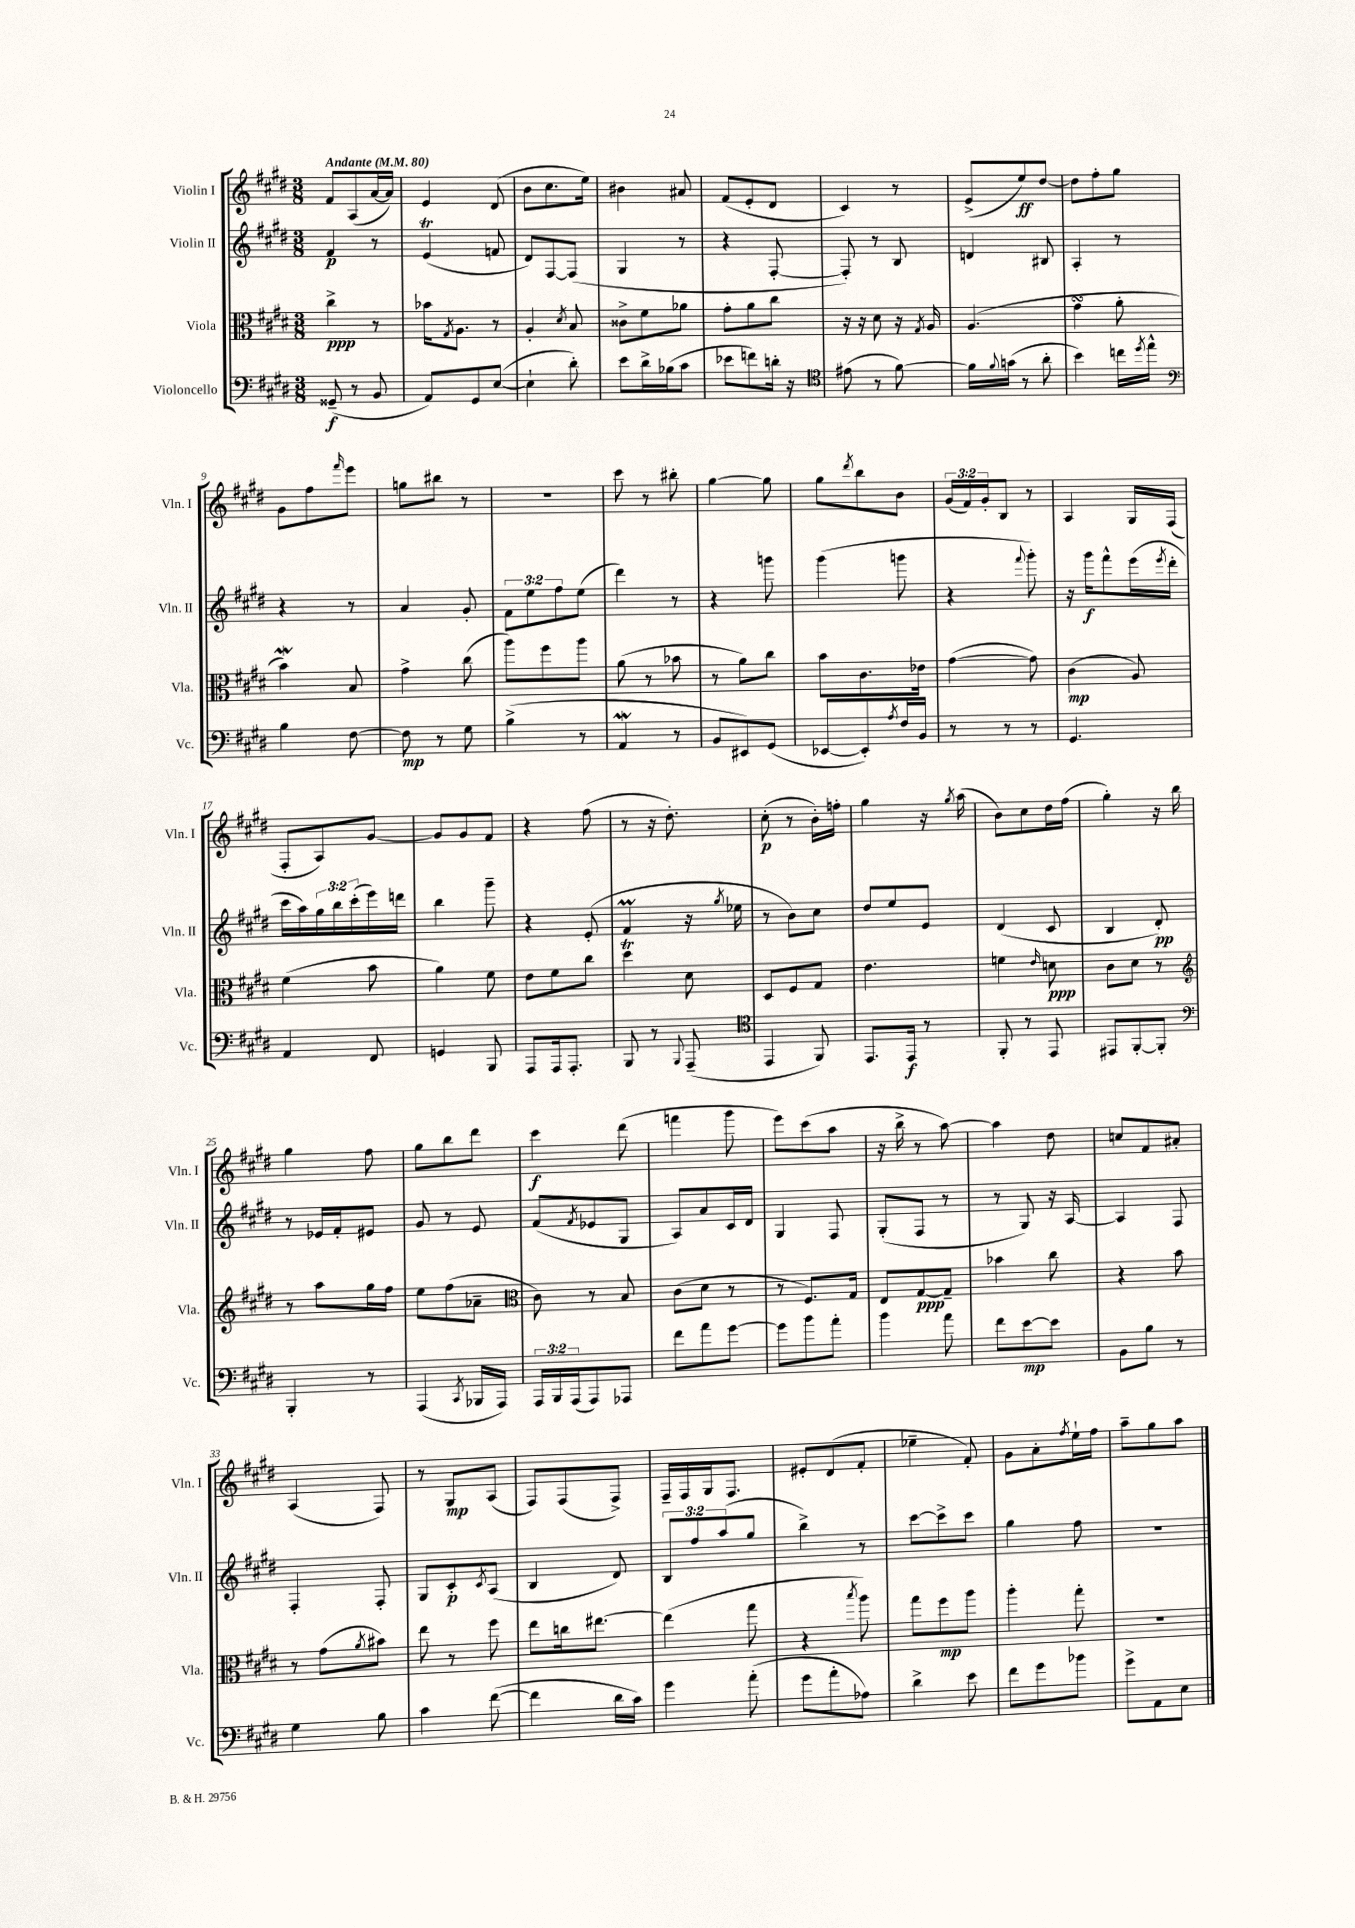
<<
\new StaffGroup <<
\new Staff = "s0" \with { instrumentName = "Violin I" shortInstrumentName = "Vln. I" } {
    \clef treble \key e \major \numericTimeSignature \time 3/8 \override Staff.TupletNumber.text = #tuplet-number::calc-fraction-text \tempo "Andante" 4 = 80
    fis'8 a8( a'16~ a'16) |
    e'4 dis'8( |
    b'8 cis''8. e''16) |
    bis'4 ais'8 |
    fis'8( e'8-. dis'8 |
    cis'4) r8 |
    e'8->( e''8\ff) dis''8~ |
    dis''8 fis''8-. gis''8 |
    gis'8 fis''8 \grace { fis'''16 } e'''8 |
    g''8 bis''8 r8 |
    R4. |
    cis'''8 r8 bis''8-. |
    gis''4~ gis''8 |
    gis''8 \acciaccatura { dis'''8 } b''8 b'8 |
    \tuplet 3/2 { gis'16( fis'16) gis'16-. } b8 r8 |
    a4 gis16 fis16( |
    fis8-. a8) gis'8~ |
    gis'8 gis'8 fis'8 |
    r4 fis''8( |
    r8 r16 dis''8.-.) |
    cis''8-.\p( r8 b'16-.) f''16-. |
    gis''4 r16 \acciaccatura { gis''8 } a''16( |
    b'8) cis''8 dis''16 fis''16( |
    gis''4-.) r16 b''16 |
    gis''4 fis''8 |
    gis''8 b''8 dis'''8 |
    cis'''4\f dis'''8( |
    f'''4 gis'''8 |
    e'''8) cis'''8( a''8 |
    r16 b''16-> r8 a''8~) |
    a''4 dis''8 |
    c''8 fis'8 ais'8-. |
    a4( fis8) |
    r8 gis8\mp a8( |
    fis8) fis8( fis8->) |
    fis16-- fis16 gis16 fis8. |
    eis'8-. dis'8( fis'8-. |
    ees''4-- fis'8-.) |
    gis'8 a'8-. \acciaccatura { fis''8 } e''16-! fis''16 |
    a''8-- gis''8 a''8 \bar "|." |
}
\new Staff = "s1" \with { instrumentName = "Violin II" shortInstrumentName = "Vln. II" } {
    \clef treble \key e \major \numericTimeSignature \time 3/8 \override Staff.TupletNumber.text = #tuplet-number::calc-fraction-text
    fis'4\p r8 |
    e'4\trill( f'8 |
    dis'8) fis8~ fis8( |
    gis4 r8 |
    r4 fis8~-. |
    fis8-.) r8 b8 |
    d'4 bis8 |
    a4-. r8 |
    r4 r8 |
    a'4 gis'8-. |
    \tuplet 3/2 { fis'8 e''8 fis''8 } e''8( |
    dis'''4) r8 |
    r4 g'''8 |
    gis'''4( g'''8 |
    r4 \appoggiatura { fis'''8 } gis'''8-.) |
    r16 gis'''16\f fis'''8-^ e'''16( \acciaccatura { e'''8 } dis'''16-. |
    cis'''16 a''16) \tuplet 3/2 { gis''16 b''16 cis'''16-.( } e'''16) d'''16 |
    b''4 gis'''8-- |
    r4 e'8-.( |
    fis'4\prall r16 \acciaccatura { gis''8 } ees''16 |
    r8 b'8) cis''8 |
    dis''8 e''8 e'8 |
    dis'4( cis'8 |
    b4 dis'8-.\pp) |
    r8 ees'16 fis'16-. eis'8 |
    gis'8 r8 e'8 |
    fis'8( \acciaccatura { fis'8 } ees'8 gis8 |
    a8) a'8 cis'16 dis'16 |
    gis4 fis8 |
    gis8-.( fis8 r8 |
    r8 gis8) r16 a16~ |
    a4 fis8 |
    fis4-. fis8-. |
    gis8 cis'8-.\p \acciaccatura { cis'8 } a8( |
    b4 dis'8) |
    \tuplet 3/2 { b8 fis''8 a''8( } gis''8 |
    b''4->) r8 |
    cis'''8~ cis'''8-> cis'''8 |
    gis''4 fis''8 |
    R4. \bar "|." |
}
\new Staff = "s2" \with { instrumentName = "Viola" shortInstrumentName = "Vla." } {
    \clef alto \key e \major \numericTimeSignature \time 3/8
    cis''4->\ppp r8 |
    bes'16 \acciaccatura { gis8 } a8. r8 |
    a4-. \acciaccatura { dis'8 } b8 |
    cisis'8-> fis'8 aes'8 |
    gis'8-. a'8 cis''8 |
    r16 r16 dis'8 r16 \acciaccatura { gis8 } a16 |
    a4.( |
    gis'4\turn a'8-. |
    b'4\mordent) b8 |
    gis'4-> cis''8( |
    a''8) fis''8 a''8 |
    a'8( r8 bes'8 |
    r8 a'8) cis''8 |
    b'8 cis'8. ees'16 |
    gis'4~( gis'8) |
    cis'4\mp( a8) |
    fis'4( b'8 |
    a'4) fis'8 |
    e'8 fis'8 cis''8 |
    dis''4\trill dis'8 |
    dis8 fis8 gis8 |
    e'4. |
    f'4 \grace { e'16 } d'8\ppp |
    cis'8 dis'8 r8 |
    \clef treble r8 a''8 gis''16 fis''16 |
    e''8 fis''8( aes'8-- |
    \clef alto cis'8) r8 b8 |
    cis'8( dis'8 r8 |
    r8 fis8.) gis16 |
    e8 gis8~\ppp gis8-- |
    bes'4 cis''8 |
    r4 b'8 |
    r8 gis'8( \acciaccatura { a'8 } bis'8) |
    e''8 r8 fis''8 |
    e''8 c''16 eis''8.~ |
    eis''4( gis''8 |
    r4 \acciaccatura { b''8 } a''8) |
    gis''8 fis''8\mp a''8 |
    a''4-. gis''8-. |
    R4. \bar "|." |
}
\new Staff = "s3" \with { instrumentName = "Violoncello" shortInstrumentName = "Vc." } {
    \clef bass \key e \major \numericTimeSignature \time 3/8 \override Staff.TupletNumber.text = #tuplet-number::calc-fraction-text
    gisis,8--\f( r8 b,8 |
    a,8) gis,8 e8~( |
    e4-! dis'8-.) |
    e'8 dis'16-> bes16( cis'8 |
    ees'8 f'8) d'16-. r16 |
    \clef tenor eis'8( r8 fis'8~) |
    fis'16 \appoggiatura { fis'8 } g'16( r8 a'8-. |
    b'4) c''16 \acciaccatura { dis''8 } e''16-^ |
    \clef bass b4 fis8~ |
    fis8\mp r8 gis8 |
    b4->( r8 |
    a,4\mordent r8 |
    b,8 eis,8) gis,8( |
    ees,8~ ees,8-.) \acciaccatura { a8 } fis16 b,16 |
    r8 r8 r8 |
    gis,4. |
    a,4 fis,8 |
    g,4 b,,8 |
    a,,8 a,,16 a,,8.-. |
    b,,8 r8 \appoggiatura { b,,8 } a,,8--( |
    \clef tenor e,4 fis,8) |
    e,8. e,16\f r8 |
    fis,8-. r8 e,8 |
    eis,8 fis,8~-. fis,8-. |
    \clef bass b,,4-. r8 |
    a,,4( \acciaccatura { cis,8 } bes,,16 a,,16) |
    \tuplet 3/2 { a,,16 b,,16 a,,16( } a,,8) aes,,8 |
    fis'8 a'8 gis'8~ |
    gis'8 b'8 a'8-. |
    b'4 a'8 |
    fis'8 e'8~\mp e'8 |
    b,8 b8 r8 |
    gis4 b8 |
    cis'4 fis'8~( |
    fis'4 dis'16 cis'16) |
    gis'4 a'8-.( |
    gis'8 a'8-. aes8) |
    dis'4-> e'8 |
    fis'8 gis'8 bes'8 |
    gis'8-> a,8 e8 \bar "|." |
}
>>
>>
